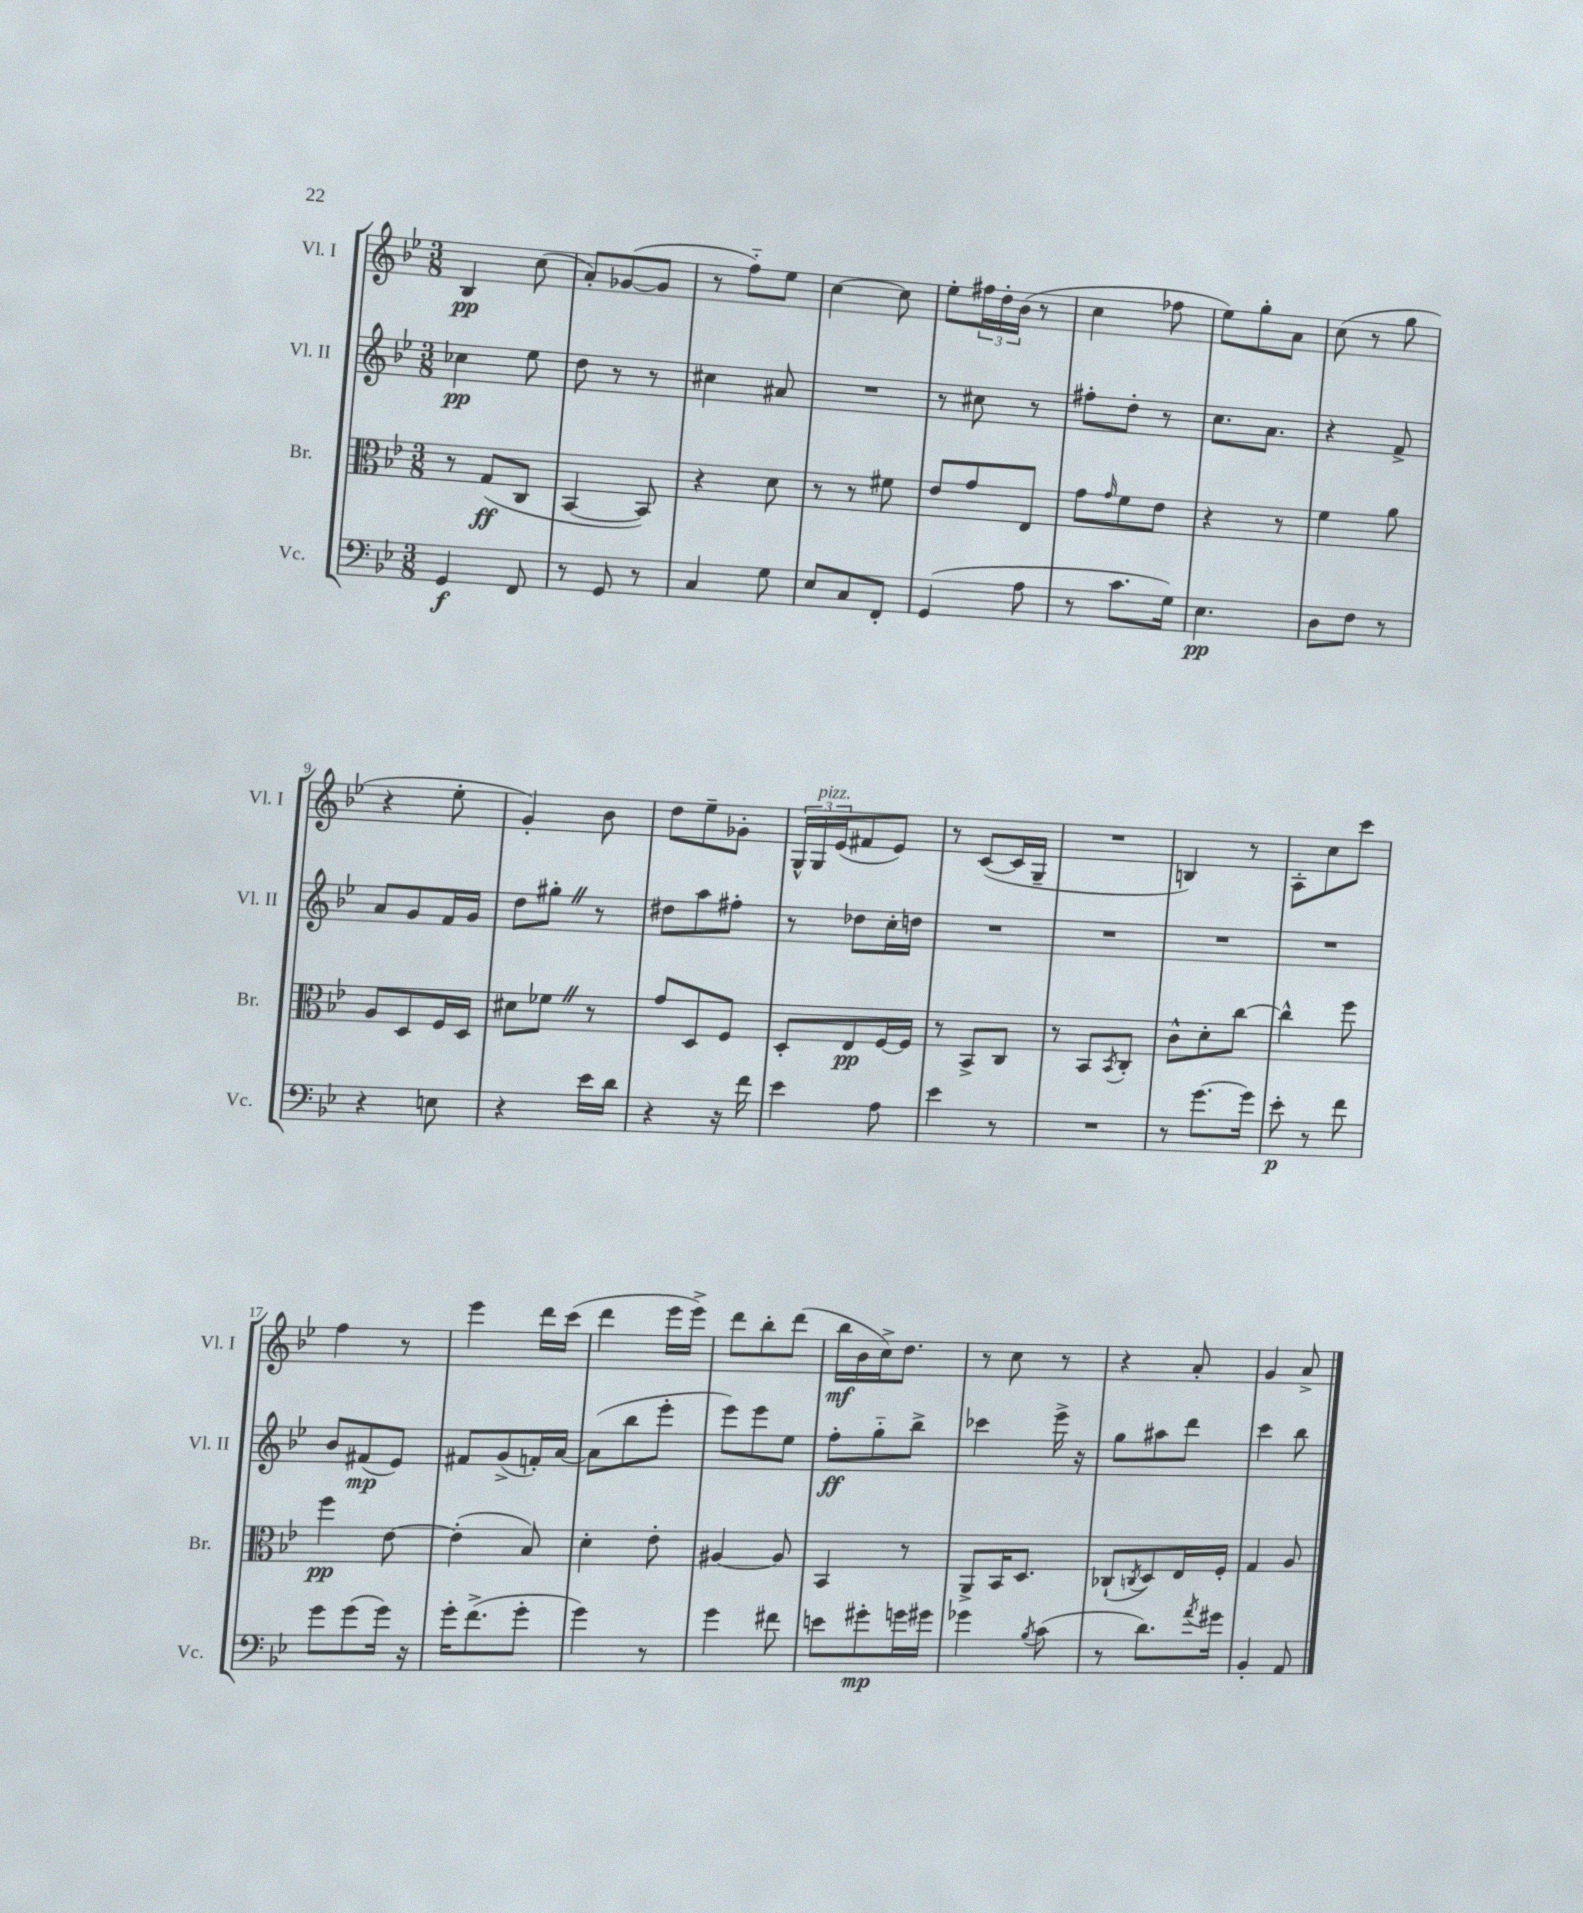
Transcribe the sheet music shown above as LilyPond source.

<<
\new StaffGroup <<
\new Staff = "s0" \with { instrumentName = "Vl. I" shortInstrumentName = "Vl. I" } {
    \clef treble \key bes \major \numericTimeSignature \time 3/8
    bes4\pp c''8( |
    a'8-.) ges'8~( ges'8 |
    r8 f''8-_) ees''8 |
    c''4~ c''8 |
    ees''8-. \tuplet 3/2 { fis''16 d''16-. bes'16( } r8 |
    c''4 fes''8 |
    ees''8) g''8-. a'8 |
    c''8( r8 g''8 |
    r4 ees''8-. |
    g'4-.) bes'8 |
    d''8 ees''8-- ges'8-. |
    \tuplet 3/2 { g16-^ g16^\markup { \italic "pizz." } ees'16( } fis'8 ees'8) |
    r8 c'8~( c'16 g16-- |
    R4. |
    b4) r8 |
    a8-. c''8 c'''8 |
    f''4 r8 |
    ees'''4 d'''16 c'''16( |
    d'''4 ees'''16 ees'''16->) |
    d'''8 bes''8-. d'''8( |
    bes''16\mf bes'16 c''16->) d''8. |
    r8 c''8 r8 |
    r4 a'8-. |
    g'4 a'8-> \bar "|." |
}
\new Staff = "s1" \with { instrumentName = "Vl. II" shortInstrumentName = "Vl. II" } {
    \clef treble \key bes \major \numericTimeSignature \time 3/8
    ces''4\pp ees''8 |
    d''8 r8 r8 |
    cis''4 ais'8 |
    R4. |
    r8 cis''8 r8 |
    fis''8-. d''8-. r8 |
    c''8. a'8. |
    r4 f'8-> |
    a'8 g'8 f'16 g'16 |
    d''8 gis''8-. \once \override BreathingSign.text = \markup { \musicglyph "scripts.caesura.straight" } \breathe r8 |
    dis''8 a''8 fis''8-. |
    r8 des''8 c''16-. d''16 |
    R4. |
    R4. |
    R4. |
    R4. |
    bes'8 fis'8\mp( ees'8) |
    fis'8 g'8->( f'16-.) a'16~ |
    a'8( bes''8 ees'''8-. |
    ees'''8) ees'''8 ees''8 |
    f''8-.\ff g''8-_ bes''8-> |
    ces'''4 ees'''16-> r16 |
    g''8 ais''8 d'''8 |
    c'''4 bes''8 \bar "|." |
}
\new Staff = "s2" \with { instrumentName = "Br." shortInstrumentName = "Br." } {
    \clef alto \key bes \major \numericTimeSignature \time 3/8
    r8 g8\ff( c8 |
    bes,4~ bes,8) |
    r4 d'8 |
    r8 r8 fis'8 |
    ees'8 g'8 ees8 |
    g'8 \grace { g'16 } f'8 ees'8 |
    r4 r8 |
    f'4 a'8 |
    a8 d8 f16 d16 |
    dis'8 fes'8 \once \override BreathingSign.text = \markup { \musicglyph "scripts.caesura.straight" } \breathe r8 |
    g'8 d8 f8 |
    d8-. ees8\pp f16~ f16 |
    r8 bes,8-> c8 |
    r8 bes,8 \acciaccatura { bes,8 } c8-. |
    c'8-^ d'8-. c''8~ |
    c''4-^ f''8 |
    f''4\pp ees'8~ |
    ees'4-.( bes8) |
    d'4-. ees'8-. |
    ais4~ ais8 |
    bes,4 r8 |
    a,8-> bes,16 d8. |
    ces8-!( \acciaccatura { c8 } d8) ees16 f16-. |
    g4 a8 \bar "|." |
}
\new Staff = "s3" \with { instrumentName = "Vc." shortInstrumentName = "Vc." } {
    \clef bass \key bes \major \numericTimeSignature \time 3/8
    g,4\f f,8 |
    r8 g,8 r8 |
    c4 g8 |
    ees8 c8 f,8-. |
    g,4( a8 |
    r8 c'8. g16) |
    ees4.\pp |
    d8 f8 r8 |
    r4 e8 |
    r4 ees'16 d'16 |
    r4 r16 f'16 |
    ees'4 a8 |
    ees'4 r8 |
    R4. |
    r8 g'8.~ g'16 |
    ees'8-.\p r8 f'8 |
    g'8 g'8( g'16) r16 |
    g'16-. f'8.->( g'8-. |
    g'4) r8 |
    g'4 fis'8 |
    e'8 gis'8-.\mp g'16 gis'16 |
    ges'4 \acciaccatura { bes8 } c'8( |
    r8 d'8.) \acciaccatura { a'8 } gis'16 |
    bes,4-. a,8 \bar "|." |
}
>>
>>
